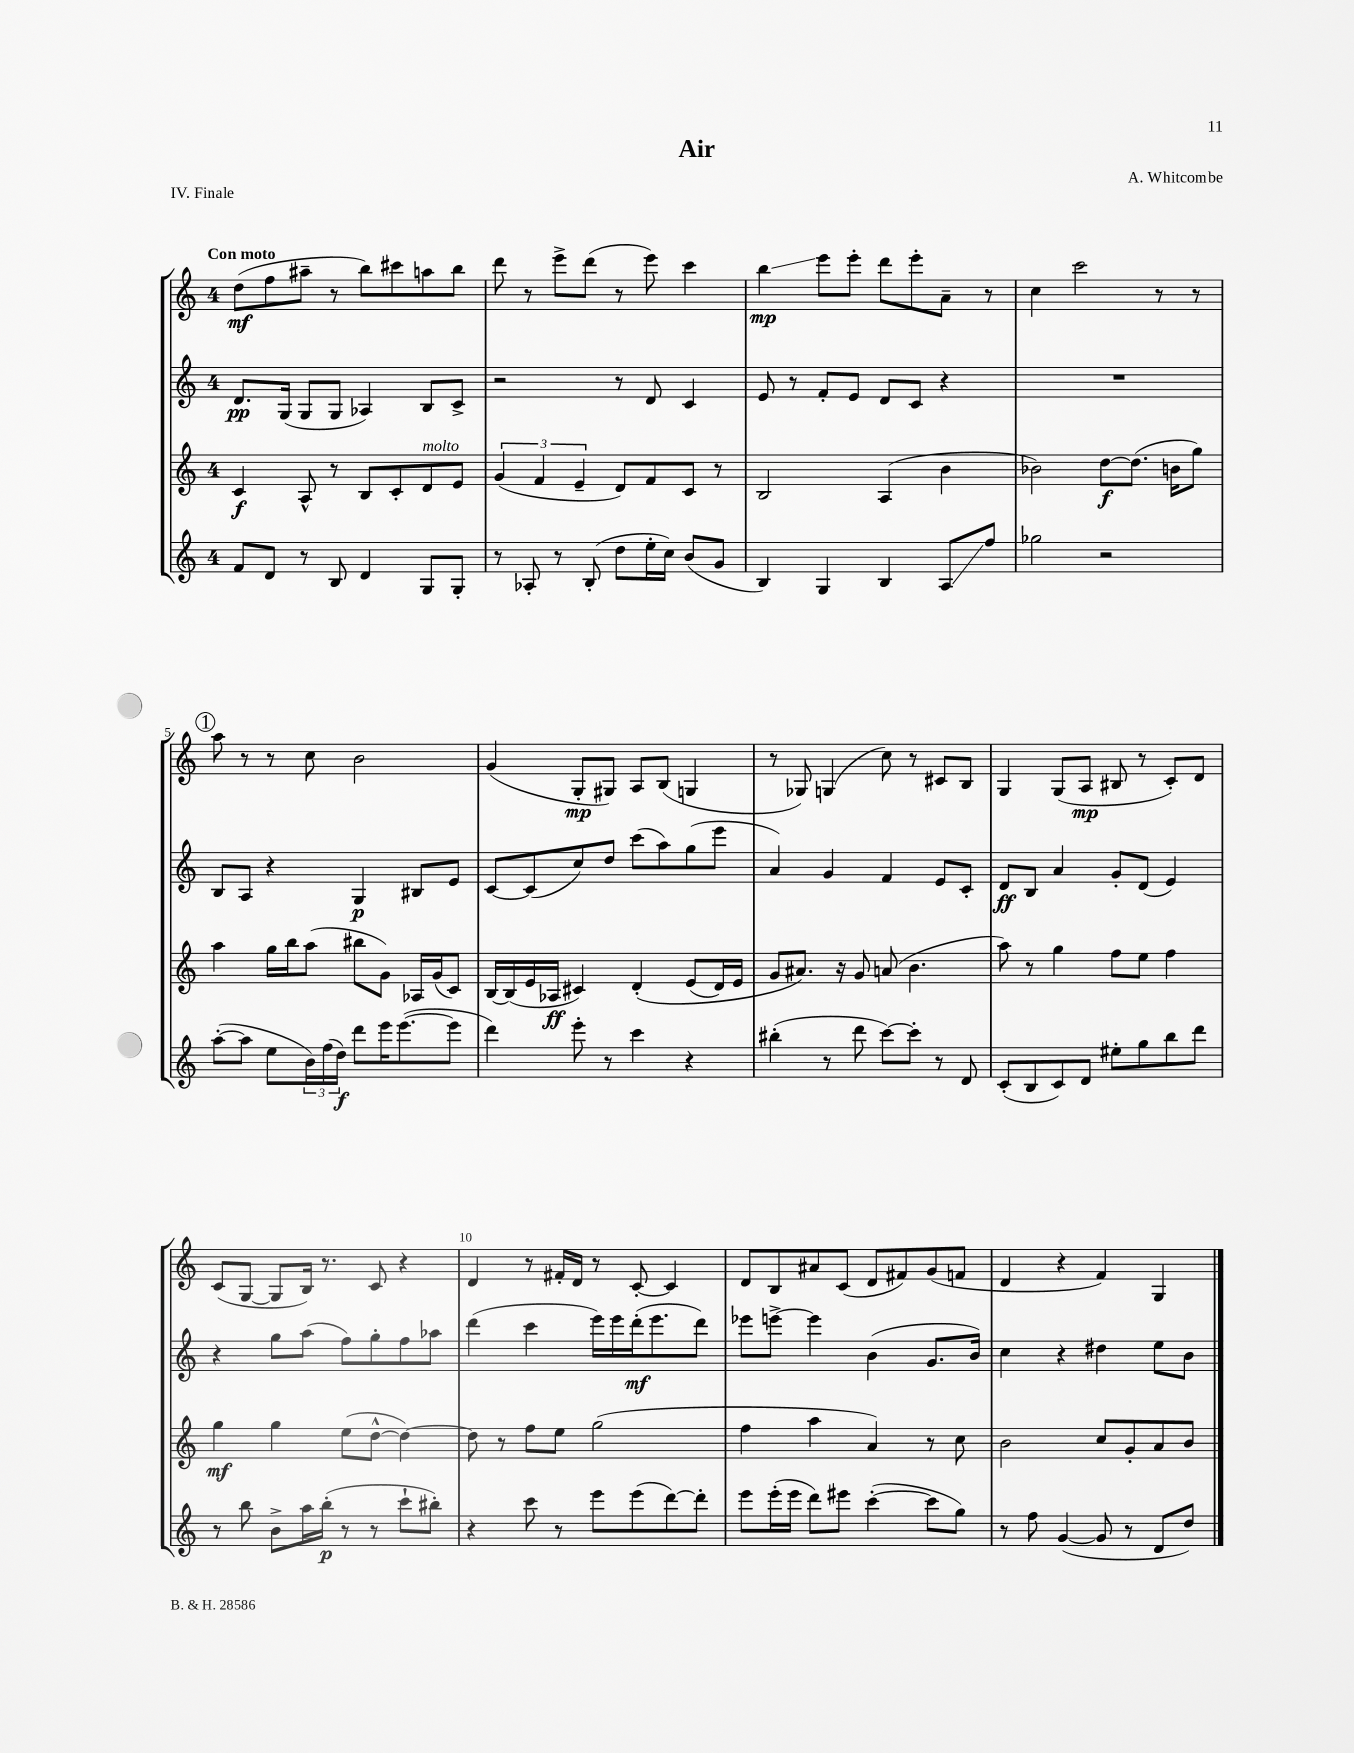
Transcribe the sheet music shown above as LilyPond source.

\header { title = "Air" composer = "A. Whitcombe" piece = "IV. Finale" }
<<
\new StaffGroup <<
\new Staff = "s0" {
    \clef treble \key c \major \once \override Staff.TimeSignature.style = #'single-digit \time 4/4 \tempo "Con moto"
    d''8\mf( f''8 ais''8-- r8 b''8) cis'''8 a''8 b''8 |
    d'''8 r8 e'''8-> d'''8( r8 e'''8) c'''4 |
    b''4\glissando\mp e'''8 e'''8-. d'''8 e'''8-. a'8-- r8 |
    c''4 c'''2 r8 r8 |
    \mark \markup { \circle "1" } a''8 r8 r8 c''8 b'2 |
    g'4( g8-.\mp gis8) a8 b8( g4 |
    r8 ges8) g4( c''8) r8 cis'8 b8 |
    g4 g8( a8\mp bis8 r8 c'8-.) d'8 |
    c'8( g8~ g8 b16) r8. c'8 r4 |
    d'4 r8 fis'16-. d'16 r8 c'8~-. c'4 |
    d'8 b8 ais'8 c'8( d'8 fis'8) g'8( f'8 |
    d'4 r4 f'4) g4 \bar "|." |
}
\new Staff = "s1" {
    \clef treble \key c \major \once \override Staff.TimeSignature.style = #'single-digit \time 4/4
    d'8.\pp g16( g8 g8 aes4) b8 c'8-> |
    r2 r8 d'8 c'4 |
    e'8 r8 f'8-. e'8 d'8 c'8 r4 |
    R1 |
    \mark \markup { \circle "1" } b8 a8 r4 g4\p bis8 e'8 |
    c'8~ c'8( c''8) d''8 c'''8( a''8) g''8( e'''8 |
    a'4) g'4 f'4 e'8 c'8-. |
    d'8\ff b8 a'4 g'8-. d'8( e'4) |
    r4 g''8 a''8( f''8) g''8-. f''8 aes''8 |
    d'''4( c'''4 e'''16) e'''16 d'''16-.\mf( e'''8. d'''8) |
    ees'''8 e'''8~-> e'''4 b'4( g'8. b'16) |
    c''4 r4 dis''4 e''8 b'8 \bar "|." |
}
\new Staff = "s2" {
    \clef treble \key c \major \once \override Staff.TimeSignature.style = #'single-digit \time 4/4
    c'4\f a8-^ r8 b8 c'8-. d'8^\markup { \italic "molto" } e'8 |
    \tuplet 3/2 { g'4( f'4 e'4-- } d'8) f'8 c'8 r8 |
    b2 a4( b'4 |
    bes'2) d''8~\f d''8.( b'16 g''8) |
    \mark \markup { \circle "1" } a''4 g''16 b''16 a''8( bis''8 g'8) aes16 g'16( c'8) |
    b16~ b16( e'16 aes16\ff cis'4) d'4-.\( e'8( d'16) e'16 |
    g'8 ais'8.\) r16 g'8 a'8( b'4. |
    a''8) r8 g''4 f''8 e''8 f''4 |
    g''4\mf g''4 e''8( d''8~-^ d''4~) |
    d''8 r8 f''8 e''8 g''2( |
    f''4 a''4 a'4) r8 c''8 |
    b'2 c''8 g'8-. a'8 b'8 \bar "|." |
}
\new Staff = "s3" {
    \clef treble \key c \major \once \override Staff.TimeSignature.style = #'single-digit \time 4/4
    f'8 d'8 r8 b8 d'4 g8 g8-. |
    r8 aes8-. r8 b8-.( d''8 e''16-. c''16) b'8( g'8 |
    b4) g4 b4 a8\glissando f''8 |
    ges''2 r2 |
    \mark \markup { \circle "1" } a''8~-.( a''8 e''8 \tuplet 3/2 { b'16) f''16( d''16\f) } d'''8 e'''16 e'''8.~( e'''8 |
    d'''4) e'''8-. r8 c'''4 r4 |
    bis''4-.( r8 d'''8 c'''8~) c'''8-. r8 d'8 |
    c'8-.( b8 c'8) d'8 eis''8-. g''8 b''8 d'''8 |
    r8 b''8 b'8-> a''16 b''16-.\p( r8 r8 c'''8-! bis''8-.) |
    r4 c'''8 r8 e'''8 e'''8( d'''8~) d'''8-. |
    e'''8 e'''16-.( e'''16 d'''8) eis'''8 c'''4~-.( c'''8 g''8) |
    r8 f''8 g'4~( g'8 r8 d'8 d''8) \bar "|." |
}
>>
>>
\layout { \context { \Score \override BarNumber.break-visibility = ##(#f #t #t) barNumberVisibility = #(every-nth-bar-number-visible 5) } }
